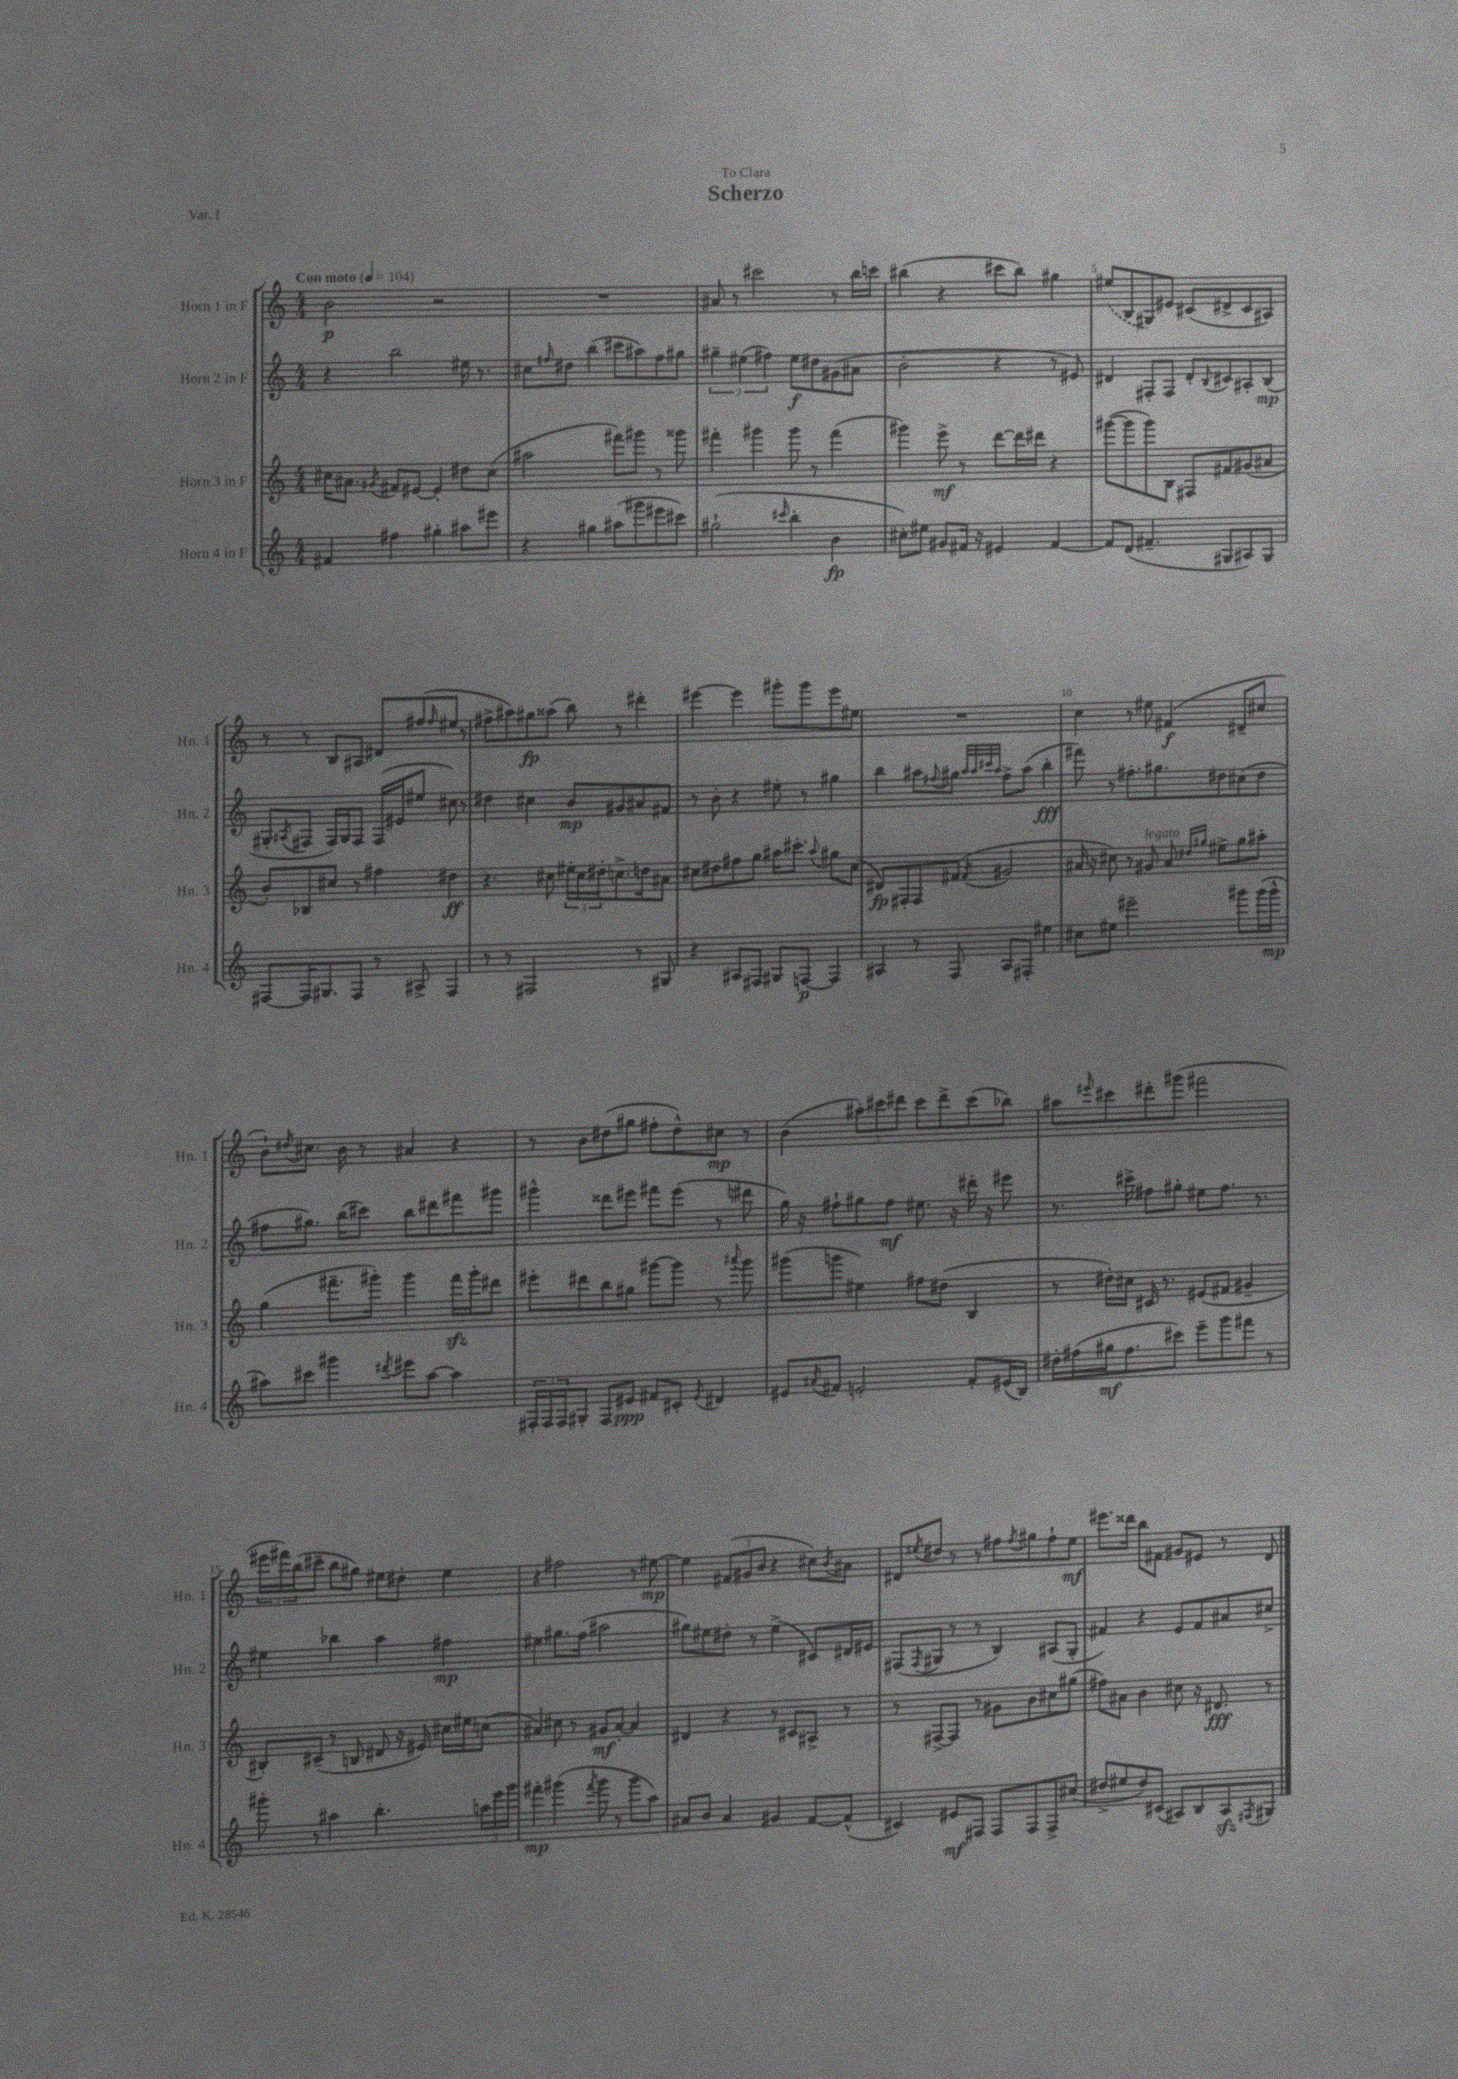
\header { title = "Scherzo" dedication = "To Clara" piece = "Var. I" }
<<
\new StaffGroup <<
\new Staff = "s0" \with { instrumentName = "Horn 1 in F" shortInstrumentName = "Hn. 1" } {
    \clef treble \key c \major \numericTimeSignature \time 4/4 \tempo "Con moto" 4 = 104
    b'2\p r2 |
    R1 |
    ais'8 r8 cis'''2 r8 b''16 c'''16 |
    bis''4( r4 cis'''8 bis''8) gis''4 |
    \once \slurDashed eis''8( b8 gis8) eis'8 cis'8( dis'8-> cis'8 ais8) |
    r8 r8 b8 ais8 dis'8 fis''8( \grace { fis''16 } eis''8 r8 |
    fis''8-> ais''8) gis''8\fp aisis''8( b''8) r8 dis'''4-. |
    eis'''4~ eis'''4 gis'''8-. gis'''8 eis'''8 eis''8 |
    R1 |
    c''4 r8 eis''8 fis'4\f( dis'8-- cis''8 |
    b'8-!) \acciaccatura { dis''8 } cis''8. b'16 r8 ais'4 r4 |
    r8 b'8 dis''8( gis''8 fis''8-. dis''8-^) cis''8\mp r8 |
    b'4( \tuplet 3/2 { ais''8-.) cis'''8 dis'''8 } cis'''8 dis'''8-> cis'''8( bes''8) |
    ais''8 \grace { eis'''16 } cis'''8 dis'''8-. gis'''8( fis'''2 |
    \tuplet 3/2 { eis'''16 fis'''16) b''16( } cis'''8-- b''8 gis''8) eis''8 dis''8-. eis''4 |
    r4 fis''2 r8 eis''8~\mp |
    eis''4 \tuplet 3/2 { fis'8( gis'8 b'8 } r4 cis''8) \acciaccatura { b'8 } ais'8 |
    dis'8 \acciaccatura { eis''8 } dis''8 r8 r8 fis''8 \acciaccatura { fis''8 } gis''8 fis''8-! eis''8\mf |
    eis'''8. disis'''16 b''8 fis'8 gis'8 eis'8 r8 d'8 \bar "|." |
}
\new Staff = "s1" \with { instrumentName = "Horn 2 in F" shortInstrumentName = "Hn. 2" } {
    \clef treble \key c \major \numericTimeSignature \time 4/4
    r4 b''2 eis''16 r8. |
    cis''8 \grace { fis''16 } dis''8 b''4( cis'''8 ais''8) fis''8 gis''8 |
    \tuplet 3/2 { gis''4-- eis''4( fis''4) } eis''8\f dis''8 gis'8( ais'8 |
    b'2-. r4 r8 eis'8) |
    dis'4 fis8-. fis8 dis'8-. \appoggiatura { b8 } cis'8 ais8-. b8\mp( |
    gis8-. \acciaccatura { ais8 } fis8 fis16) gis16 fis8 fis16( eis'16 eis''8 cis''8) r8 |
    dis''4 cis''4 b'8\mp gis'8 ais'8 fis'8 |
    r8 b'8-. r4 eis''8-. r8 gis''4 |
    b''4 ais''8 \appoggiatura { fis''8 } gis''8 \grace { ais''32 ais''32 cis'''32 ais''32 } fis''8-> ais''8( b''4-.\fff |
    fis'''8) r8 fis''8.-. gis''8. dis''8 cis''8( dis''8 |
    fis''8 gis''8.) b''16( cis'''8) b''8 dis'''8 fis'''8 gis'''8 |
    gis'''4-^ disis'''8 eis'''8 fis'''8 eis'''8( r8 dis'''8 |
    g''16) r16 fis''8-! gis''8 fis''8\mf eis''8. r16 dis'''16-. r16 eis'''8 |
    r8. cis'''16-> fis''8 gis''8-. eis''8 fis''8. r8. |
    eis''4 bes''4 a''4 fis''4\mp |
    eis''4 gis''8. f''16( ais''2 |
    gis''8) eis''8 dis''8-. r8 eis''4->( cis'8) dis'16 eis'16 |
    fis8( \acciaccatura { fis8 } gis8 r8 r8 b4) ais8( gis8-. |
    fis'4) r4 e'8 fis'8 ais'8 cis''8-> \bar "|." |
}
\new Staff = "s2" \with { instrumentName = "Horn 3 in F" shortInstrumentName = "Hn. 3" } {
    \clef treble \key c \major \numericTimeSignature \time 4/4
    cis''16 ais'8. \acciaccatura { gis'8 } fis'8 eis'8~ eis'4-. dis''8 cis''8( |
    ais''2 fis'''8) gis'''8 r8 gisis'''8 |
    fis'''4-. gis'''4 gis'''8 r8 fis'''4( |
    gis'''4) e'''8->\mf r8 d'''8~ d'''16 dis'''16 r4 |
    gis'''8~( gis'''8 gis'''8) b8 fis8 fis'8 gis'8( ais'8 |
    b'8-.) bes8 cis''8 r8 fis''4 dis''4\ff |
    r4. cis''8 \tuplet 3/2 { eis''16-. cis''16 dis''16-. } c''8.-> d''16 ais'8 |
    cis''8 dis''8 fis''8 g''8 ais''16 cis'''8.-. \appoggiatura { ais''8 } gis''8 cis''8( |
    dis'8\fp) fis8-. fis8 fis'8( \acciaccatura { fis'8 } gis'2 |
    ais'16 r16 cis''8) r8 gis'8^\markup { \italic "legato" } ais'8 \grace { dis''16 gis''16 } eis''8-> gis''8 ais''8-. |
    g''4( fis'''8.-- gis'''16-.) gis'''4 fis'''16\sfz gis'''16-. dis'''8 |
    eis'''8-. dis'''8 b''8 gis''8 gis'''8~ gis'''8 r8 \appoggiatura { ais'''8 } gis'''8 |
    gis'''8( g'''8 eis''4) fis''8 dis''8( b4 |
    r8 dis''16-.) cis''16 cis'16 r8. eis'8( fis'8 gis'4-- |
    bis8-.) cis'8--( r8 b8 dis'8 r16 eis'16) cis''16 eis''16 c''8( |
    ais'4) cis''8 r8 gis'8\mf ais'8~-. ais'4 |
    dis'4 r4 r8 cis'8 ais8-> r8 |
    r8 fis8~-> fis8 r8 gis'8 b'8 cis''8 gis''8( |
    fis''8) ais'8 b'4 cis''8 r16 dis'8.\fff r8 \bar "|." |
}
\new Staff = "s3" \with { instrumentName = "Horn 4 in F" shortInstrumentName = "Hn. 4" } {
    \clef treble \key c \major \numericTimeSignature \time 4/4
    fis'4 fis''4 gis''4-. ais''8 eis'''8 |
    r4 gis''4 ais''8( gis'''8 eis'''8 cis'''8) |
    gis''2-!( \grace { cis'''16 } b''4-. b'4\fp |
    cis''8-.) eis''8 gis'8 fis'16 r16 eis'4 fis'4~ |
    fis'8 d'8( fis'4.-- gis8 ais8) gis8 |
    fis8~ fis16 gis8. fis8 r8 ais8-> fis4 |
    r8 r8 fis2 r8 gis8 |
    r4 ais8 fis8 gis8 f8~\p f4 |
    ais4 r8 f8 ais8 fis8-. eis''4 |
    cis''8 eis''8 eis'''2-- gis'''8 gis'''16( gis'''16-^\mp |
    ais''8) cis'''8 gis'''4 \acciaccatura { dis'''8 } eis'''8 ais''8~ ais''4 |
    \tuplet 3/2 { fis16-. fis16 fis16 } gis8-. fis8 eis'8\ppp fis'8 cis'8-. \acciaccatura { eis'8 } dis'4 |
    eis'8 \acciaccatura { ais'8 } fis'8 e'2-. fis'8-. eis'16( b16) |
    dis''16-. fis''16( gis''16\mf fis''8. cis'''8) e'''8-- g'''8 fis'''8 r8 |
    gis'''8-. r8 ais''4 b''4.-. \tuplet 3/2 { a''16 e'''16 gis'''16 } |
    fis'''4-.\mp gis'''4( \acciaccatura { fis'''8 } gis'''8 r8 gis'''8 a''8) |
    ais'8 b'8 ais'4 gis'4 f'8~ f'8-^( |
    cis'4) eis'8\mf fis8 fis8 fis8 fis8-> cis''8( |
    dis''8-> eis''8 dis''8) cis'8( ais8) b8 ais8\sfz \acciaccatura { fis8 } gis8 \bar "|." |
}
>>
>>
\layout { \context { \Score \override BarNumber.break-visibility = ##(#f #t #t) barNumberVisibility = #(every-nth-bar-number-visible 5) } }
